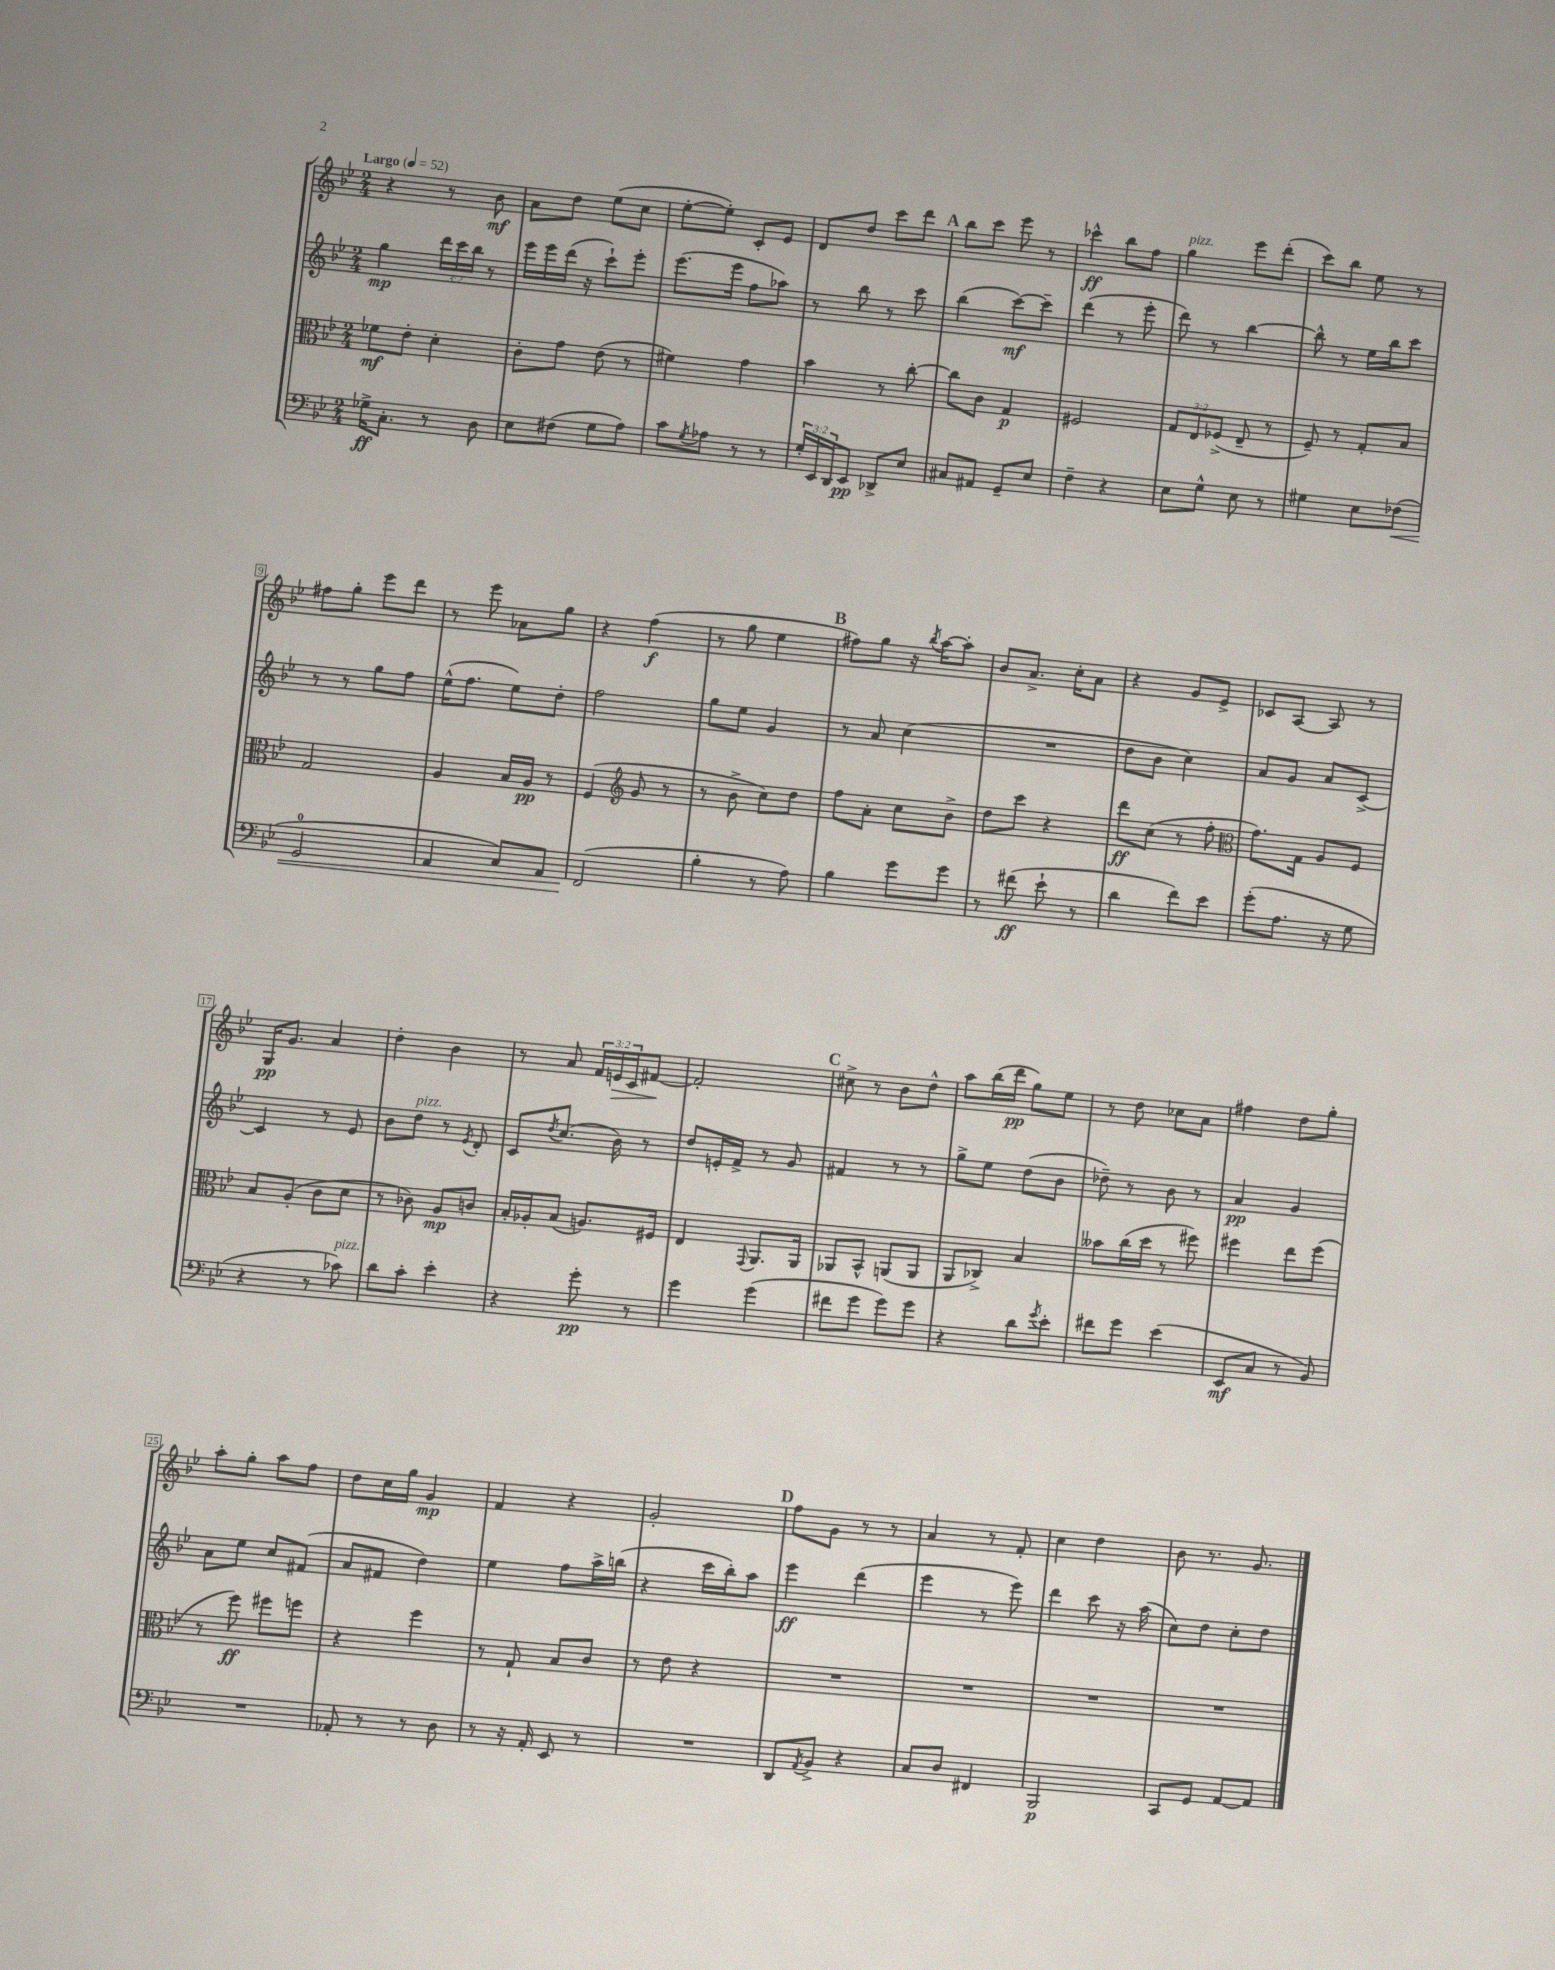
<<
\new StaffGroup <<
\new Staff = "s0" {
    \clef treble \key bes \major \numericTimeSignature \time 2/4 \override Staff.TupletNumber.text = #tuplet-number::calc-fraction-text \tempo "Largo" 4 = 52
    r4 r8 bes'8\mf |
    a'8 d''8 ees''8( c''8 |
    ees''8~-. ees''8-.) c'8-. ees'8 |
    d'8 d''8 c'''8 d'''8 |
    \mark \markup { \bold "A" } bes''8 c'''8 ees'''8 r8 |
    ces'''4-^\ff bes''8 f''8 |
    g''4^\markup { \italic "pizz." } ees'''8 d'''8-.( |
    c'''8) bes''8 ees''8 r8 |
    fis''8 g''8-. ees'''8 d'''8 |
    r8 ees'''8 aes'8 g''8 |
    r4 f''4\f( |
    r8 g''8 ees''4 |
    \mark \markup { \bold "B" } fis''8) g''8 r16 \acciaccatura { bes''8 } a''16~ a''8-. |
    bes'8 a'8.-> c''16-. a'8 |
    r4 g'8 ees'8-> |
    ces'8 a8~ a8 r8 |
    g16\pp g'8. a'4 |
    d''4-. bes'4 |
    r8 a'8 \tuplet 3/2 { f'16 e'16\> c'16 } fis'8~\! |
    fis'2-. |
    \mark \markup { \bold "C" } cis''8-> r8 bes'8 d''8-^ |
    a''8 bes''16( d'''16\pp g''8) ees''8 |
    r8 d''8 ces''8 a'8 |
    fis''4 d''8 g''8-. |
    a''8-. g''8-. a''8 f''8 |
    d''8 c''16 g''16 g'4\mp |
    f'4 r4 |
    g'2-. |
    \mark \markup { \bold "D" } f''8 g'8 r8 r8 |
    a'4 r8 f'8-. |
    c''4 d''4 |
    bes'8 r8. g'8. \bar "|." |
}
\new Staff = "s1" {
    \clef treble \key bes \major \numericTimeSignature \time 2/4 \override Staff.TupletNumber.text = #tuplet-number::calc-fraction-text
    g''4\mp \tuplet 3/2 { d'''16 c'''16 bes''16 } r8 |
    ees'''16 ees'''16 d'''16( r16 c'''8-!) ees'''8-. |
    ees'''8.( ees'''16 f''8 aes''8) |
    r8 bes''8 r8 c'''8 |
    \mark \markup { \bold "A" } bes''4( c'''8~\mf) c'''8-- |
    d'''4( r8 ees'''8-. |
    d'''8) r8 bes''4~ |
    bes''8-^ r8 ees''16 bes''16 c'''8 |
    r8 r8 g''8 f''8 |
    ees''16-^( f''8. ees''8) d''8-. |
    f''2 |
    g''8 ees''8 g'4 |
    \mark \markup { \bold "B" } r8 a'8 c''4( |
    R2 |
    d''8 bes'8 c''4) |
    a'8 g'8 a'8 c'8~-> |
    c'4 r8 ees'8 |
    bes'8 d''8^\markup { \italic "pizz." } r8 \acciaccatura { ees'8 } d'8-. |
    c'8 \acciaccatura { d''8 } c''8.( bes'16) r8 |
    d''8 e'16-. f'16-> r8 g'8 |
    \mark \markup { \bold "C" } fis'4 r8 r8 |
    g''8-> ees''8 d''8( bes'8 |
    des''8--) r8 bes'8 r8 |
    a'4\pp g'4 |
    a'8 ees''8 c''8 fis'8( |
    a'8 fis'8 d''4) |
    ees''4 f''8 a''16-> b''16( |
    r4 c'''16 bes''16-.) a''8 |
    \mark \markup { \bold "D" } ees'''4\ff d'''4( |
    ees'''4 r8 ees'''8) |
    d'''4 c'''8 r16 a''16( |
    c''8) d''8 c''8-. d''8 \bar "|." |
}
\new Staff = "s2" {
    \clef alto \key bes \major \numericTimeSignature \time 2/4 \override Staff.TupletNumber.text = #tuplet-number::calc-fraction-text
    fes'8\mf ees'8-. d'4-. |
    c'8-. g'8 ees'8( r8 |
    fis'4) g'4 |
    bes'4 r8 c''8~-. |
    \mark \markup { \bold "A" } c''8 c'8 g4\p |
    fis2 |
    \tuplet 3/2 { g8 ees8 fes8->( } ees8-- r8 |
    f8--) r8 g8-. bes8 |
    g2 |
    a4 bes16 a16\pp r8 |
    f4( \clef treble g'8 r8 |
    r8 bes'8-> c''8) d''8 |
    \mark \markup { \bold "B" } f''8 a'8-. c''8 bes'8-> |
    d''8 c'''8 r4 |
    d'''8\ff c''8( r8 f''8-. |
    \clef alto g'8.) g16 a8 f8 |
    bes8 a8-.( c'8 d'8 |
    r8 ces'8) a8\mp c'8 |
    bes16-. aes16-. bes8( a8.) fis16 |
    ees4 \appoggiatura { g,8 } a,8. a,16 |
    \mark \markup { \bold "C" } aes,8 bes,8-^ a,8( a,8 |
    a,8 ces8->) bes4 |
    beses'8 c''16( d''16 r8 fis''8) |
    fis''4 ees''8 fis''8( |
    r8 f''8\ff) fis''8 f''8 |
    r4 f''4 |
    r8 g8-! bes8 c'8 |
    r8 ees'8 r4 |
    \mark \markup { \bold "D" } R2 |
    R2 |
    R2 |
    R2 \bar "|." |
}
\new Staff = "s3" {
    \clef bass \key bes \major \numericTimeSignature \time 2/4 \override Staff.TupletNumber.text = #tuplet-number::calc-fraction-text
    ges16->\ff c8.-. r8 d8 |
    ees8 fis8( g8 a8) |
    c'8 \acciaccatura { g8 } aes8 r8 r8 |
    \tuplet 3/2 { g16-. ees,16 d,16 } ees,8\pp des,8-> ees8 |
    \mark \markup { \bold "A" } cis8 ais,8 g,8-- ees8 |
    f4-- r4 |
    ees8 g8-^ ees8 r8 |
    gis4 ees8 fes8\<( |
    g,2-0 |
    a,4 c8) a,8 |
    f,2\!( |
    bes4-. r8 a8) |
    \mark \markup { \bold "B" } bes4 g'8 g'8 |
    r8 fis'8\ff( ees'8-! r8 |
    d'4 f'8) ees'8 |
    g'8-.( a8. r16 g8 |
    r4 r8 ces'8^\markup { \italic "pizz." }) |
    d'8 c'8-. ees'4-. |
    r4 g'8-.\pp r8 |
    g'4 g'4( |
    \mark \markup { \bold "C" } fis'8 g'8 g'8) g'8 |
    r4 d'8 \acciaccatura { g'8 } ees'8-. |
    fis'8 g'8 ees'4( |
    ees,8\mf c8 r8 bes,8) |
    R2 |
    aes,8-. r8 r8 d8 |
    r8 r16 a,16-. ees,8 r8 |
    R2 |
    \mark \markup { \bold "D" } d,8 \acciaccatura { a,8 } bes,8-> r4 |
    c8 d8 fis,4 |
    bes,,2\p |
    c,8 g,8 a,8~ a,8 \bar "|." |
}
>>
>>
\layout { \context { \Score \override BarNumber.stencil = #(make-stencil-boxer 0.1 0.3 ly:text-interface::print) } }
